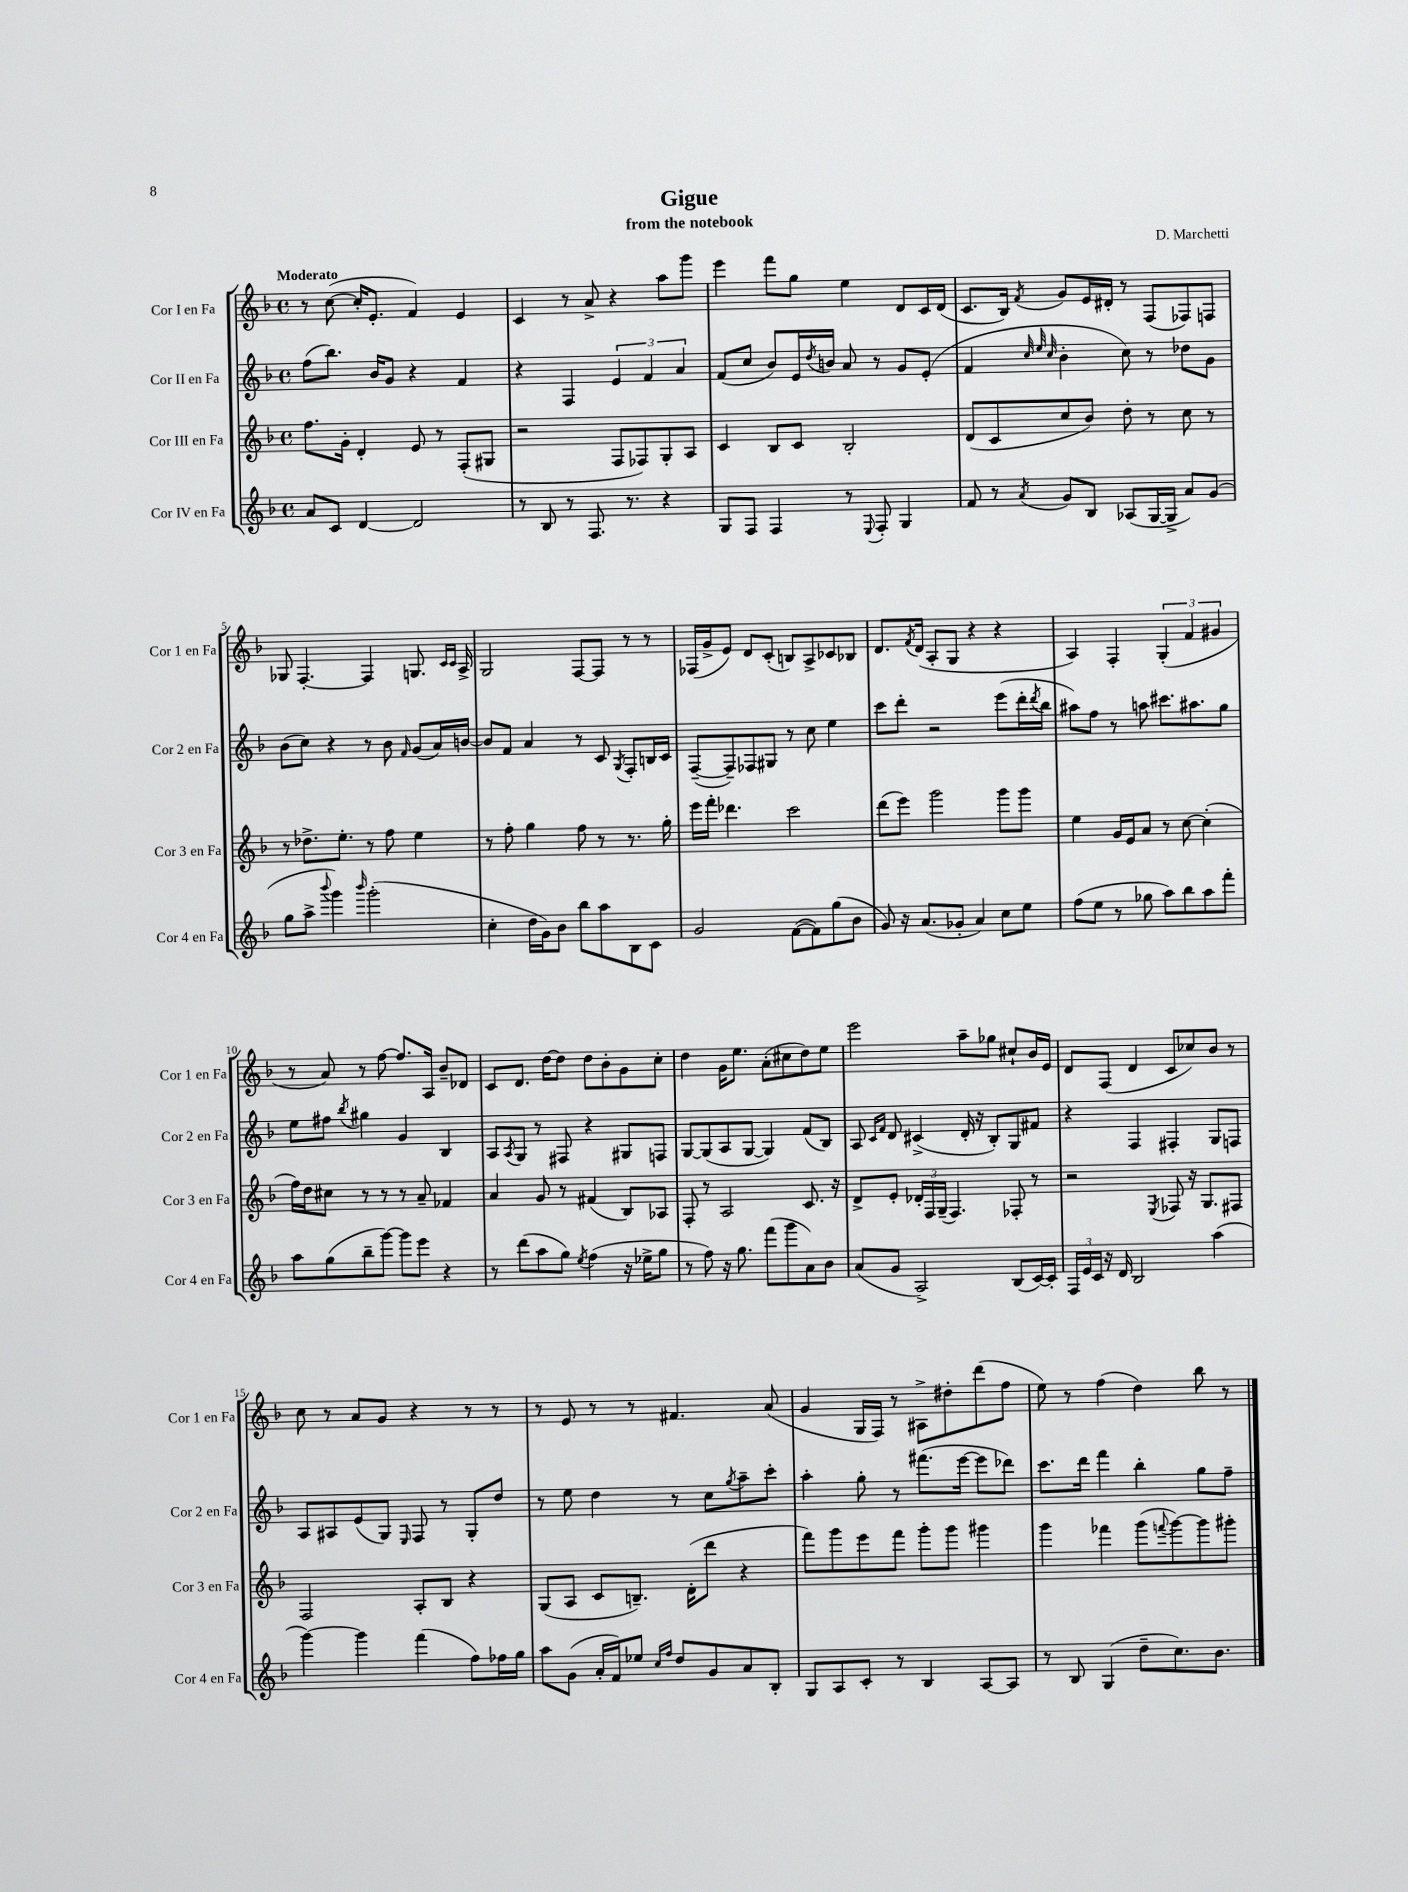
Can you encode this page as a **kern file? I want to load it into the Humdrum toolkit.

**kern	**kern	**kern	**kern
*part4	*part3	*part2	*part1
*staff4	*staff3	*staff2	*staff1
*I"Cor IV en Fa	*I"Cor III en Fa	*I"Cor II en Fa	*I"Cor I en Fa
*I'Cor 4 en Fa	*I'Cor 3 en Fa	*I'Cor 2 en Fa	*I'Cor 1 en Fa
*clefG2	*clefG2	*clefG2	*clefG2
*k[b-]	*k[b-]	*k[b-]	*k[b-]
*M4/4	*M4/4	*M4/4	*M4/4
*met(c)	*met(c)	*met(c)	*met(c)
=1	=1	=1	=1
!	!	!	!LO:TX:a:B:t=Moderato
8a/L	8.ff\L	(8ff\L	8r
8c/J	.	8.bb-\J)	([8cc\
.	16g'\Jk	.	.
[4d/	4d'/	.	16cc'/KL]
.	.	16b-/KL	8.e'/J
.	.	8g/J	.
2d/]	8e/	4r	4f/)
.	8r	.	.
.	(8F'/L	4f/	4e/
.	8G#X/J	.	.
=2	=2	=2	=2
8r	2r	4r	4c/
8B-/	.	.	.
8r	.	4F/	8r
8.F/	.	.	8a^/
.	8F/L	6e/	4r
8.r	.	.	.
.	8F-X/)	.	.
.	.	6f/	.
4r	8G'/	.	8aa\L
.	.	6a/	.
.	8A/J	.	8ggg\J
=3	=3	=3	=3
8G/L	4c/	(8f/L	4eee\
8F/J	.	8cc/J	.
4F/	8B-/L	8b-/L)	8fff\L
.	8c/J	16e/L	8gg\J
.	.	8qdd/	.
.	.	16bn/JJ	.
8r	2B-'/	8a/	4ee\
8qqE/	.	.	.
8F'/	.	8r	.
4G/	.	8g/L	8d/L
.	.	(8e'/J	16c/L
.	.	.	(16d/JJ
=4	=4	=4	=4
8f/	(8d/L	4f/	8.c/L
8r	8c/	.	.
.	.	.	16B-/Jk)
.	.	32qqcc/	.
.	.	32qqee/	.
8qa/	.	32qqcc/	8qf/
8g/L	8cc/	4b-'\	8g/L
8B-/J	8b-/J)	.	16e/L
.	.	.	16d#X'/JJ
(8A-X/L	8dd'\	8cc\)	8r
[16G/L	8r	8r	(8F/L
16G^/JJ]	.	.	.
8a/L)	8cc\	8dd-X\L	8F-X/)
(8g/J	8r	8g\J	8Fn/J
!!LO:LB:g=z
=5	=5	=5	=5
8gg\L	8r	(8b-\L	8G-X/
8aa^\J	8.dd-X^\L	8cc\J)	[4.F'/
8qqbbb-/	.	.	.
4ggg\)	.	4r	.
.	8.ee'\J	.	.
16qqbbb-/	.	.	.
(2ggg'\	8r	8r	4F/]
.	8ff\	8b-\	.
.	.	16qqf/	.
.	4ee\	(8g/L	8.Gn/
.	.	16a/L)	.
.	.	.	16qqc/LL
.	.	.	16qqc/JJ
.	.	[16bn/JJ	16A^/
=6	=6	=6	=6
4cc'\	8r	8b/L]	2G/
.	8ff'\	8f/J	.
16dd\LL	4gg\	4a/	.
16g\J)	.	.	.
8b-\J	.	.	.
8bb-\L	8ff\	8r	[8F/L
8aa\	8r	8c/	8F/J]
.	.	8qG/	.
8B-\	8.r	8F'/L	8r
8c\J	.	16Bn/L	8r
.	16gg'\	16c/JJ	.
=7	=7	=7	=7
2g/	16eee\LL	([8F~/L	(16F-X/LL
.	16fff'\JJ	.	16g^/J
.	4.ddd-X\	8F~/])	8e/J)
.	.	8F-X/	8d/L
.	.	8G#X/J	(8c'/J
([8f\L	2ccc\	8r	8Bn/L)
8f\])	.	8cc\	8A^/
(8gg\	.	4ee\	8c-X/
8b-\J	.	.	8B-X/J
=8	=8	=8	=8
8g/)	(8ddd\L	8ccc\L	8.d/L
16r	8eee\J)	8ddd'\J	.
.	.	.	8qf/
(8.a/L	.	.	(16d/Jk
.	2ggg\	2r	8A'/L
8g-X'/J	.	.	8G/J
4a/)	.	.	4r
8cc\L	8ggg\L	(8eee\L	4r
8ee\J	8ggg\J	16ddd'\L	.
.	.	8qddd/	.
.	.	16bb-\JJ	.
=9	=9	=9	=9
(8ff\L	4ee\	8aa#X\L)	4A/)
8ee\J	.	8ff\J	.
8r	16g/LL	8r	4F'/
.	16e/J	.	.
8gg-X\	8a/J	8aan\	.
8aa\L)	8r	8.ccc#X\L	(6G'/
8bb-\	[8cc\	.	.
.	.	.	6f/
.	.	8.aa#X\	.
8aa\	(4cc'\]	.	.
.	.	.	6g#X/
8fff'\J	.	8gg\J	.
!!LO:LB:g=z
=10	=10	=10	=10
8aa\L	16ff\LL)	8ee\L	8r
.	16dd\J	.	.
(8gg\	8cc#X\J	8ff#X\J	8a/)
.	.	8qbb-/	.
8bb-~\	8r	4gg#X\	8r
[8ggg\J)	8r	.	[8ff\
8ggg\L]	8r	4g/	8.ff/L]
8eee\J	8a~/	.	.
.	.	.	16A/Jk
4r	4f-X/	4B-/	8b-~/L
.	.	.	8d-X/J
=11	=11	=11	=11
8r	4a/	8A/L	8c/L
.	.	8qA/	.
(8ddd\L	.	8G/J	8.d/J
8aa\	8g/	8r	.
.	.	.	[16dd\KL
8gg\J)	8r	8F#X/	8dd\J]
8qee/	.	.	.
(4ff\	(4f#X/	4r	8dd\L
.	.	.	8b-'\
16r	8B-/L)	8G#X/L	8g\
16ee-X^\KL	.	.	.
8gg\J	8A-X/J	8Fn/J	8cc'\J
=12	=12	=12	=12
8r	8F'/	[8G/L	4dd\
8ff\)	8r	(8G/]	.
16r	2A/	8A/	16g\KL
8.gg\	.	.	8.ee\J
.	.	[8G/J	.
(8fff\L	.	4G/])	(8a'\L
8ggg\	.	.	8cc#X\
8a\)	8.c/	(8f/L	8dd\)
8b-\J	.	8B-/J)	8ee\J
.	16r	.	.
=13	=13	=13	=13
(8a/L	8d^/L	8A/	2eee\
.	.	16qqc/LL	.
.	.	16qqf/JJ	.
8g/J	8e'/J	8d/	.
2A^/)	24d-X'/LL	(4c#X^/	.
.	24F/	.	.
.	(24G~/JJ	.	.
.	4.F/)	.	.
.	.	16d'/	8aa~\L
.	.	16r	.
.	.	8B-'/L)	8gg-X\J
(8B-/L	8F-X'/	8G/	8cc#X`/L
[16c/L)	8r	8f#X/J	16b-/L
16c'/JJ]	.	.	16e/JJ
=14	=14	=14	=14
24F/LL	2r	4r	8d/L
24e/	.	.	.
24c/JJ	.	.	.
16r	.	.	(8F/J
16d/	.	.	.
2B-/	.	4F/	4d/
.	8qE/	.	.
.	8F-X/	4F#X'/	8c/L
.	16r	.	8cc-X/)
.	8.G/L	.	.
(4aa\	.	8G/L	8b-/J
.	8F#X/J	8Fn/J	8r
!!LO:LB:g=z
=15	=15	=15	=15
[4ggg\)	2F/	8A/L	8cc\
.	.	8A#X/	8r
4ggg\]	.	(8e/	8a/L
.	.	8G/J)	8g/J
.	.	16qqE/	.
(4fff\	8A'/L	8F/	4r
.	8B-/J	8r	.
8ff\L)	4r	8G'/L	8r
16ff-X\L	.	8dd/J	8r
16gg\JJ	.	.	.
=16	=16	=16	=16
8aa\L	(8G/L	8r	8r
(8g\J	8A/J	8ee\	8e/
16a'/LL	8c/L	4dd\	8r
16f/J)	.	.	.
8ee-X/J	8.Bn~/J)	.	8r
16qqcc/LL	.	.	.
16qqff/JJ	.	.	.
8dd/L	.	8r	4.f#X/
.	(16d'\KL	.	.
8g/	8ddd\J	8cc\L	.
.	.	8qgg/	.
8a/	4r	8aa~\	.
8B-'/J	.	8ccc'\J	(8a/
=17	=17	=17	=17
8G/L	8fff\L)	4aa'\	4g/
8A/	8ggg\	.	.
8c'/J	8eee\	8gg'\	16G/LL
.	.	.	16F/JJ)
8r	8fff\J	8r	8r
4B-/	8ggg'\L	(8.fff#X\L	8A#X^\L
.	8ggg\J	.	8dd#X'\
.	.	[16eee\Jk	.
[8A/L	4ggg#X\	8eee\L]	(8ddd\
8A/J]	.	8ddd-X\J)	8ff\J
=18	=18	=18	=18
8r	4ggg\	8.ccc\L	8ee\)
8B-/	.	.	8r
.	.	16ddd\Jk	.
(4G/	4fff-X\	4fff\	(4ff\
8dd~\L	(8ggg\L	4bb-'\	4dd\)
.	8qqfffn/	.	.
8.cc\)	[8ggg\)	.	.
.	8ggg\]	8gg\L	8bb-\
8.b-\J	.	.	.
.	8ggg#X'\J	8ff~\J	8r
==	==	==	==
*-	*-	*-	*-
